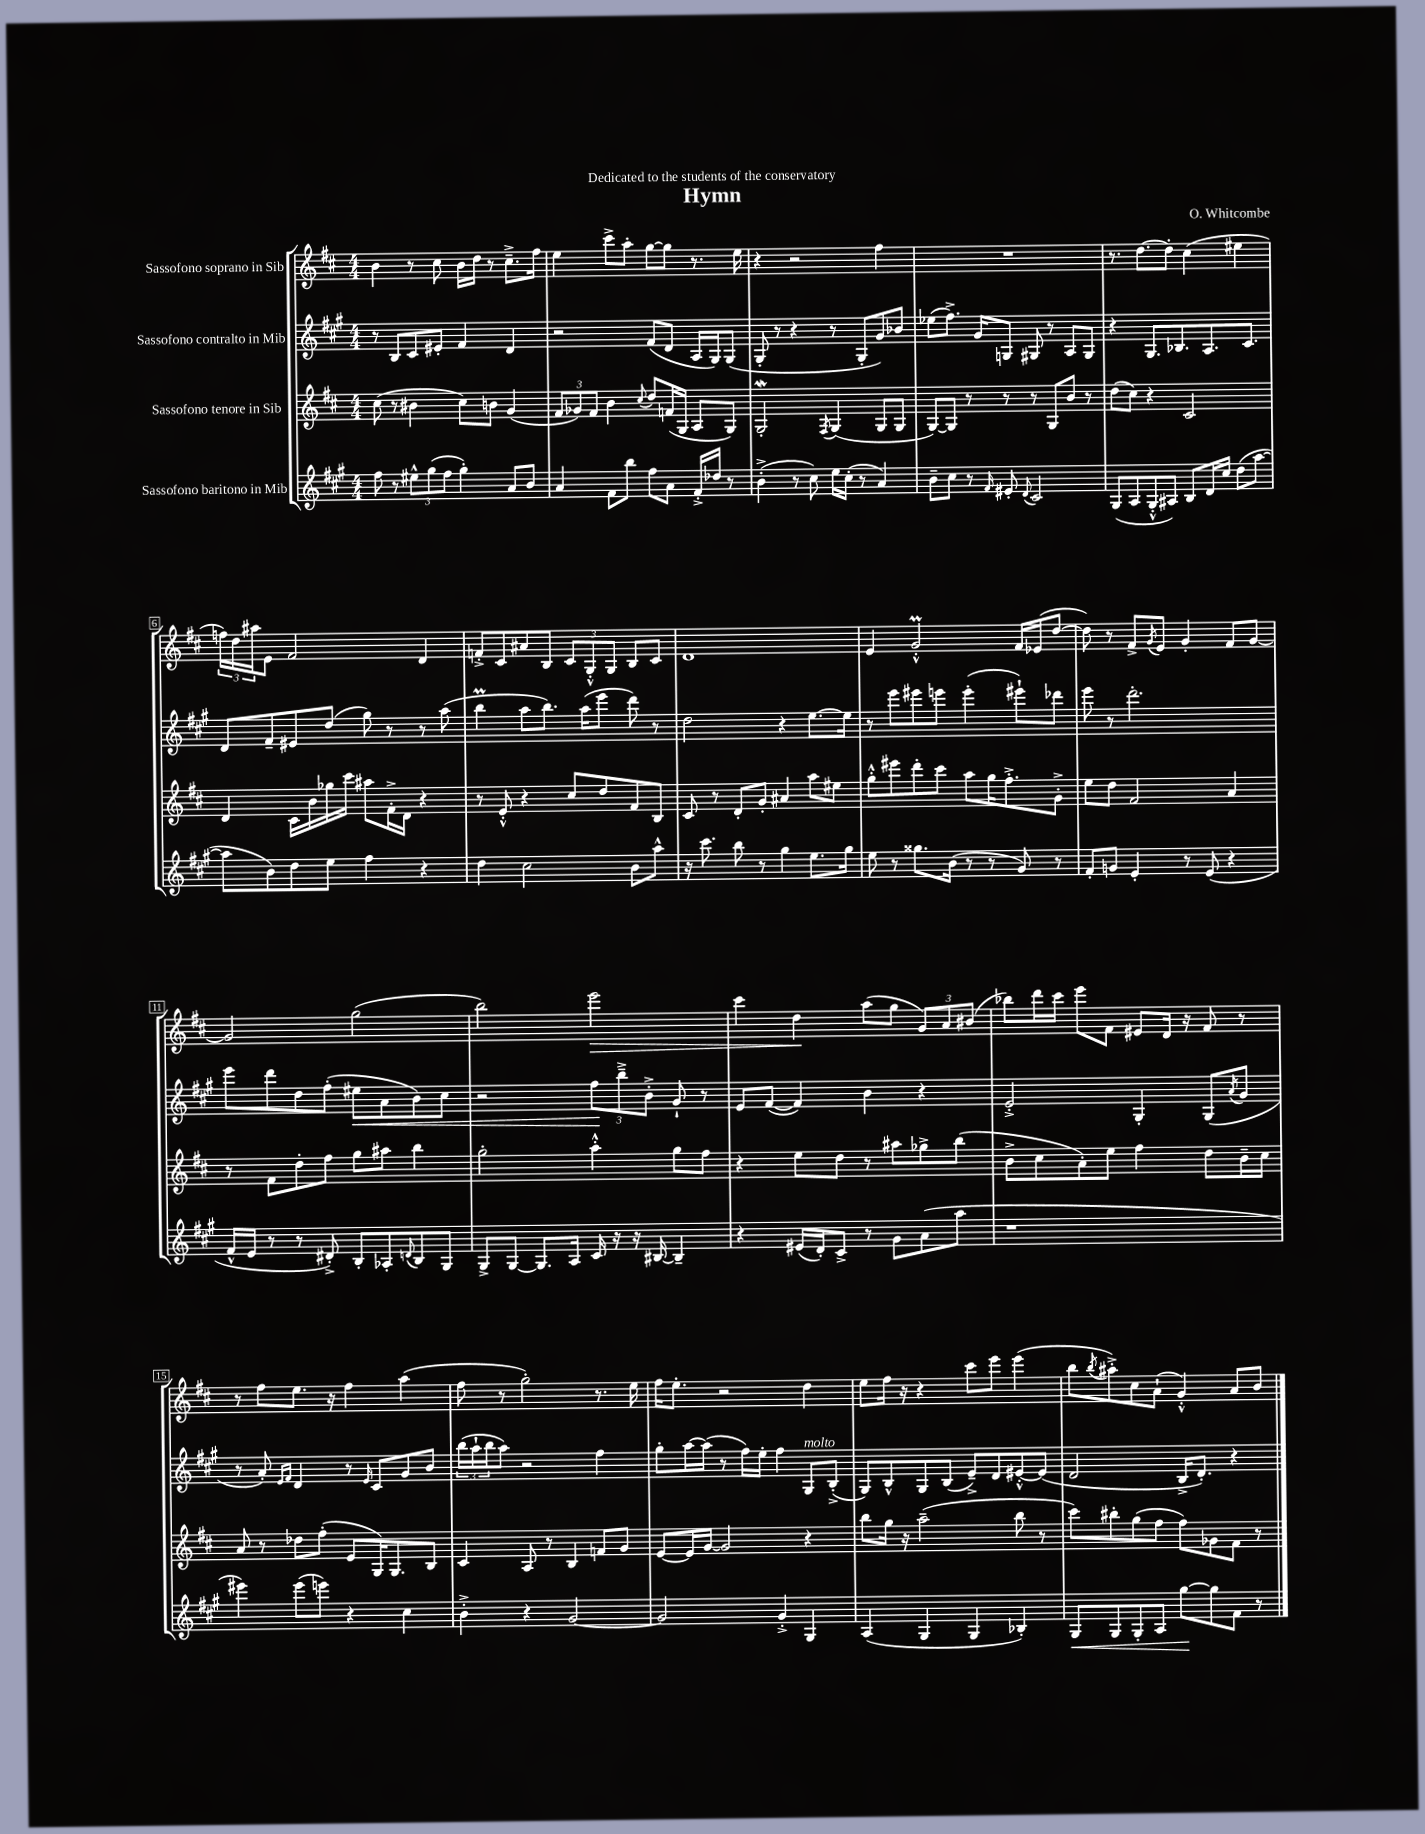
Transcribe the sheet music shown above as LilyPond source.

\header { title = "Hymn" composer = "O. Whitcombe" dedication = "Dedicated to the students of the conservatory" }
<<
\new StaffGroup <<
\new Staff = "s0" \with { instrumentName = "Sassofono soprano in Sib" } {
    \clef treble \key d \major \numericTimeSignature \time 4/4
    b'4 r8 cis''8 b'16 d''16 r8 cis''8.---> fis''16 |
    e''4 cis'''8-> a''8-. g''8~ g''8 r8. e''16 |
    r4 r2 fis''4 |
    R1 |
    r8. d''8.~ d''8-. cis''4( eis''4 |
    \tuplet 3/2 { f''16) d''16 ais''16 } e'8 fis'2 d'4 |
    f'8-.-> cis'8 ais'8 b8 \tuplet 3/2 { cis'8 g8-.-^ g8 } b8 cis'8 |
    d'1 |
    e'4 g'2-.-^\prall fis'16 ees'16( d''8~ |
    d''8) r8 fis'8-> \acciaccatura { g'8 } e'8 g'4-. fis'8 g'8~ |
    g'2 g''2( |
    b''2) e'''2\> |
    cis'''4 d''4\! a''8( g''8 \tuplet 3/2 { g'8) a'8 bis'8( } |
    bes''8) d'''16 cis'''16 e'''8 fis'8 eis'8 d'16 r16 fis'8 r8 |
    r8 fis''8 e''8. r16 fis''4 a''4( |
    fis''8 r8 g''2-.) r8. e''16 |
    fis''16 e''8.-. r2 d''4 |
    e''8 fis''16 r16 r4 cis'''8 e'''8 e'''4( |
    b''8 \acciaccatura { b''8 } ais''8-.->) cis''8 a'8-!( g'4-.-^) a'8 b'8 \bar "|." |
}
\new Staff = "s1" \with { instrumentName = "Sassofono contralto in Mib" } {
    \clef treble \key a \major \numericTimeSignature \time 4/4
    r8 b8 cis'8 eis'8-. fis'4 d'4 |
    r2 fis'8( d'8 a16 gis16) gis8( |
    gis8-. r8 r4 r8 gis8-. gis'8) bes'8 |
    ees''8( fis''8.->) gis'16 g8 gis8 r8 a8 gis8 |
    r4 gis8. bes8. a8. cis'8. |
    d'8 fis'8-- eis'8 d''8( gis''8) r8 r8 a''8( |
    b''4\prall a''8 b''8.) a''16( e'''8 d'''8) r8 |
    d''2 r4 e''8.~ e''16 |
    r8 e'''8 eis'''8 e'''8 e'''4-.( eis'''8-!) des'''8 |
    e'''8 r8 d'''2.-. |
    e'''8 d'''8 d''8 fis''8-.( eis''8\< a'8 b'8) cis''8 |
    r2 \tuplet 3/2 { fis''8\! b''8---> b'8-.-> } gis'8-! r8 |
    e'8 fis'8~( fis'4) b'4 r4 |
    e'2-.-> gis4-. gis8( \acciaccatura { a'8 } gis'8 |
    r8 a'8-.) \grace { e'16 fis'16 } d'4 r8 \grace { e'16 } cis'8 gis'8 b'8 |
    \tuplet 3/2 { b''16( a''16-! b''16 } a''8) r2 fis''4 |
    gis''8-. a''16~ a''16( r8 fis''16) e''16-. fis''4 gis8^\markup { \italic "molto" } b8-.->( |
    gis8) b8-^ gis8 b8( e'8--->) d'8 eis'8~-.-^ eis'8( |
    d'2 b16-> d'8.-.) r4 \bar "|." |
}
\new Staff = "s2" \with { instrumentName = "Sassofono tenore in Sib" } {
    \clef treble \key d \major \numericTimeSignature \time 4/4
    cis''8( r8 bis'4 cis''8) b'8 g'4( |
    \tuplet 3/2 { fis'8 ges'8) fis'8 } b'4 \appoggiatura { cis''8 } d''8 f'16( g16 a8 g8) |
    g2-.\mordent \acciaccatura { fis8 } g4( g8 g8 |
    g8~) g8 r8 r8 r8 g8 b'8 r8 |
    d''8( cis''8) r4 cis'2 |
    d'4 cis'16 b'16 ges''16 cis'''16 ais''8 fis'16-.-> d'16 r4 |
    r8 e'8-.-^ r4 cis''8 d''8 fis'8 b8 |
    cis'8 r8 d'8-. g'8-. ais'4 a''8 eis''8 |
    g''8-.-^ eis'''8 d'''8-. cis'''8 a''8 g''16 fis''8.-.-> g'8-.-> |
    e''8 d''8 fis'2 a'4 |
    r8 fis'8 d''8-. fis''8 g''8 ais''8 b''4 |
    g''2-. a''4-.-^ g''8 fis''8 |
    r4 e''8 d''8 r8 ais''8 ges''8-> b''8( |
    b'8-> cis''8 a'8-.) e''8 fis''4 d''8 b'16-- cis''16 |
    a'8 r8 des''8 fis''8-.( e'8 g16) g8. b8 |
    cis'4 a8 r8 b4 f'8 g'8 |
    e'8~ e'16 g'16~ g'2 r4 |
    b''8 g''16 r16 a''2--( b''8 r8 |
    cis'''8) bis''8-. g''8( fis''8 fis''8) ges'8 fis'8 r8 \bar "|." |
}
\new Staff = "s3" \with { instrumentName = "Sassofono baritono in Mib" } {
    \clef treble \key a \major \numericTimeSignature \time 4/4
    fis''8 r8 \tuplet 3/2 { eis''8-^ gis''8( fis''8 } gis''4-.) a'8 b'8 |
    a'4 fis'8 b''8 fis''8 a'8 fis'16-.-> des''16 r8 |
    b'4-.->( r8 cis''8) e''16 cis''16-.( r8 a'4) |
    b'8-- cis''8 r8 \grace { fis'16 } eis'8-. \appoggiatura { d'8 } cis'2 |
    gis8( a8 gis8-.-^ ais8) b8 d'16 cis''16 d''8( a''8~ |
    a''8 b'8) d''8 e''8 fis''4 r4 |
    d''4 cis''2 b'8 a''8-^ |
    r16 cis'''8. b''8 r8 gis''4 e''8. gis''16 |
    e''8 r8 gisis''8. b'16( r8 r8 gis'8) r8 |
    fis'8-. g'8 e'4-. r8 e'8( r4 |
    fis'16-^ e'16 r8 r8 dis'8-.->) b8-. aes8-. \appoggiatura { d'8 } b8 gis8 |
    gis8-> gis8~ gis8. a16 cis'16 r16 r16 bis16~ bis4-- |
    r4 eis'16( d'16-.) cis'8-> r8 gis'8 a'8( a''8 |
    r1 |
    eis'''4) eis'''8( e'''8) r4 cis''4 |
    b'4-.-> r4 gis'2~ |
    gis'2 gis'4-.-> gis4 |
    a4( gis4 gis4 bes4-.) |
    gis8\< gis8 gis8-. a8 gis''8~\! gis''8 fis'8 r8 \bar "|." |
}
>>
>>
\layout { \context { \Score \override BarNumber.stencil = #(make-stencil-boxer 0.1 0.3 ly:text-interface::print) } }
